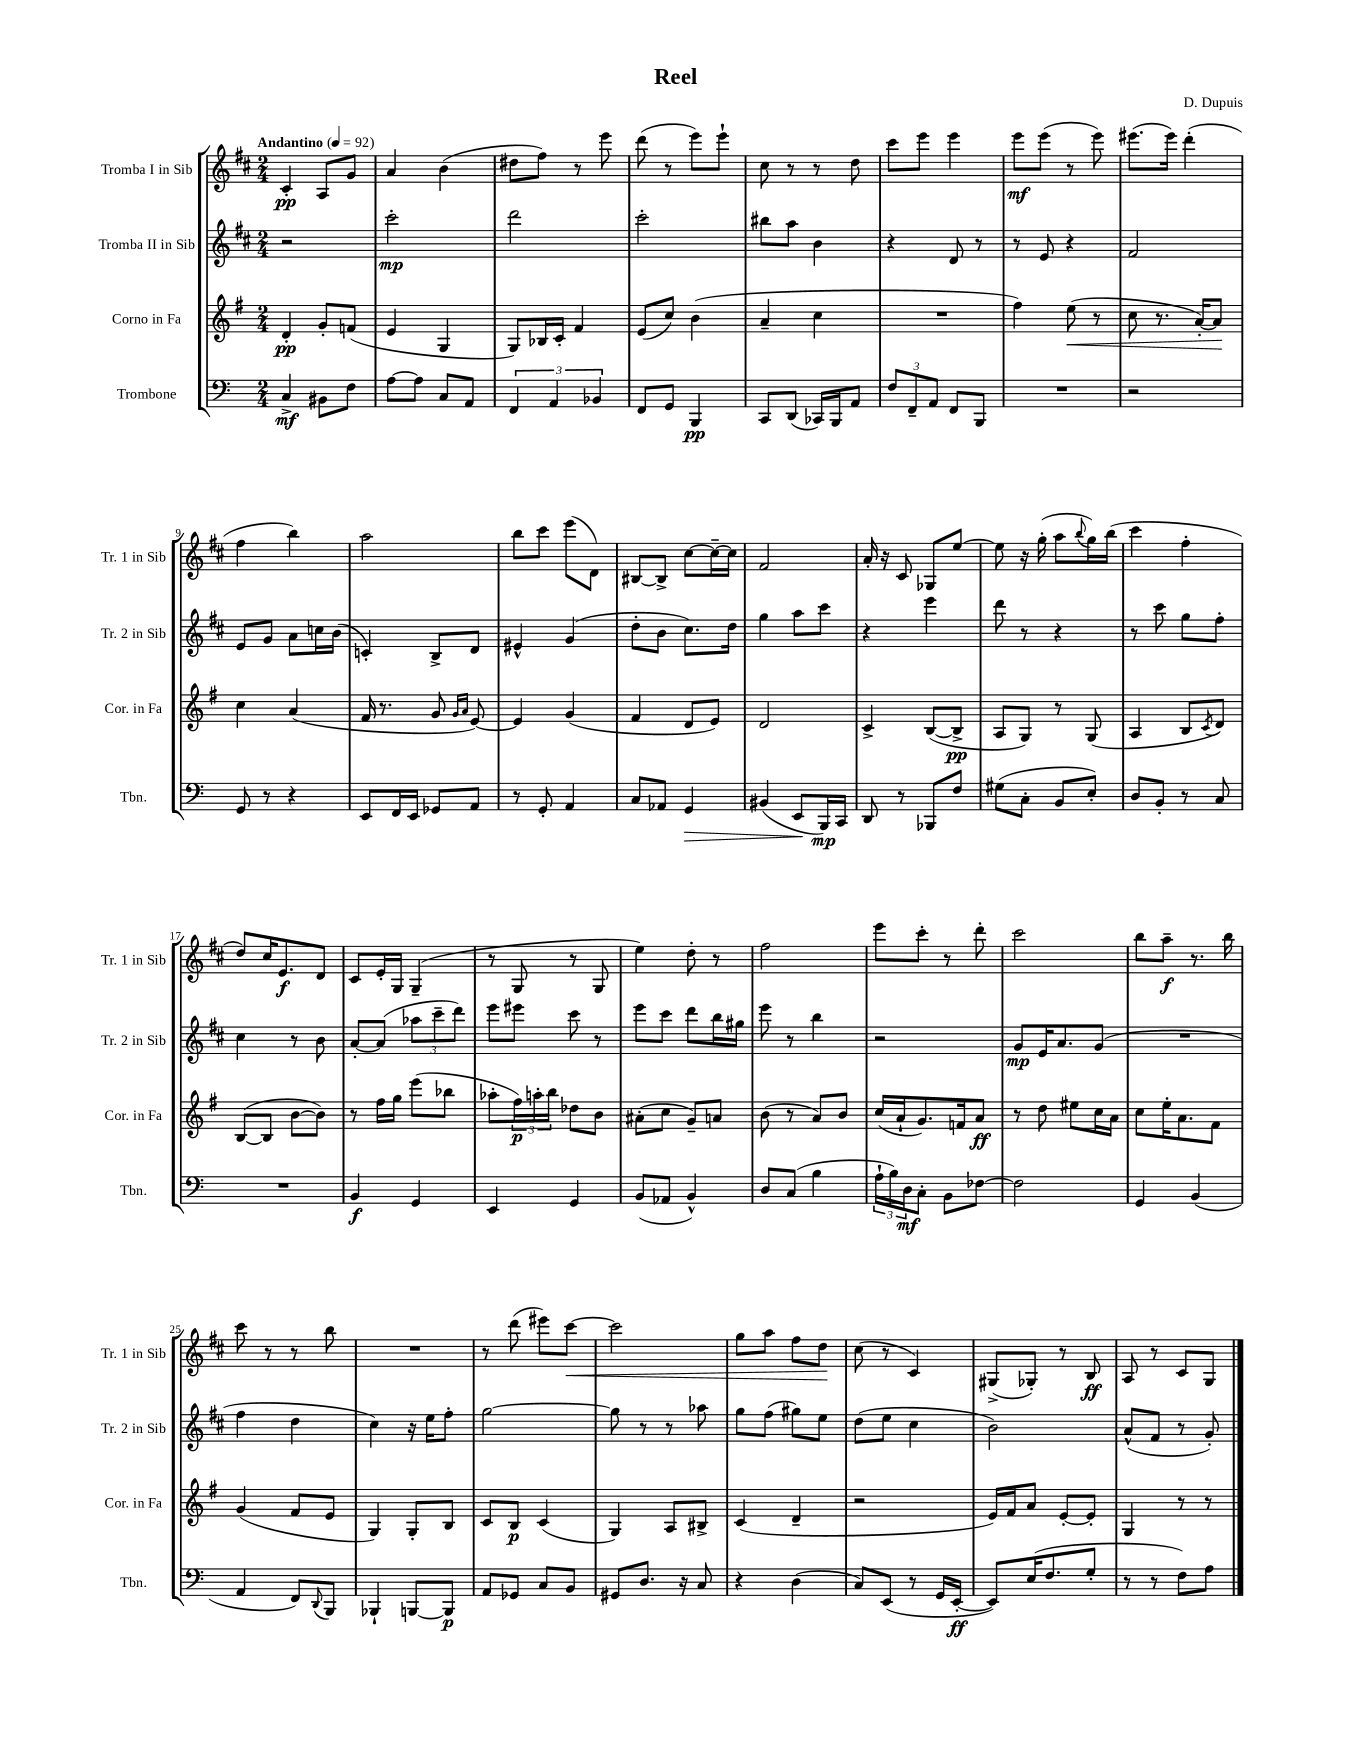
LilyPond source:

\header { title = "Reel" composer = "D. Dupuis" }
<<
\new StaffGroup <<
\new Staff = "s0" \with { instrumentName = "Tromba I in Sib" shortInstrumentName = "Tr. 1 in Sib" } {
    \clef treble \key d \major \numericTimeSignature \time 2/4 \tempo "Andantino" 4 = 92
    cis'4-.\pp a8 g'8 |
    a'4 b'4( |
    dis''8 fis''8) r8 e'''8 |
    d'''8( r8 e'''8) e'''8-! |
    cis''8 r8 r8 d''8 |
    cis'''8 e'''8 e'''4 |
    e'''8\mf e'''8( r8 e'''8) |
    eis'''8.( eis'''16) d'''4-.( |
    fis''4 b''4) |
    a''2 |
    b''8 cis'''8 e'''8( d'8) |
    bis8~ bis8-> cis''8~ cis''16~-- cis''16 |
    fis'2 |
    a'16-. r16 cis'8 ges8 e''8~ |
    e''8 r16 g''16-.( a''8 \appoggiatura { b''8 } g''16) b''16( |
    cis'''4 fis''4-. |
    d''8) cis''16 e'8.\f d'8 |
    cis'8 e'16-. g16 g4--( |
    r8 g8 r8 g8 |
    e''4) d''8-. r8 |
    fis''2 |
    e'''8 cis'''8-. r8 d'''8-. |
    cis'''2 |
    b''8 a''8--\f r8. b''16 |
    cis'''8 r8 r8 b''8 |
    R2 |
    r8 d'''8( eis'''8) cis'''8~\< |
    cis'''2 |
    g''8 a''8 fis''8 d''8\! |
    cis''8( r8 cis'4) |
    gis8->( ges8-.) r8 b8\ff |
    a8 r8 cis'8 g8 \bar "|." |
}
\new Staff = "s1" \with { instrumentName = "Tromba II in Sib" shortInstrumentName = "Tr. 2 in Sib" } {
    \clef treble \key d \major \numericTimeSignature \time 2/4
    r2 |
    cis'''2-.\mp |
    d'''2 |
    cis'''2-. |
    bis''8 a''8 b'4 |
    r4 d'8 r8 |
    r8 e'8 r4 |
    fis'2 |
    e'8 g'8 a'8 c''16 b'16( |
    c'4-.) b8-> d'8 |
    eis'4-^ g'4( |
    d''8-. b'8 cis''8.) d''16 |
    g''4 a''8 cis'''8 |
    r4 e'''4 |
    d'''8 r8 r4 |
    r8 cis'''8 g''8 fis''8-. |
    cis''4 r8 b'8 |
    a'8~-. a'8( \tuplet 3/2 { aes''8 cis'''8-- d'''8) } |
    e'''8 eis'''8 cis'''8 r8 |
    e'''8 cis'''8 d'''8 b''16 gis''16 |
    e'''8 r8 b''4 |
    r2 |
    g'8\mp e'16 a'8. g'8( |
    R2 |
    fis''4 d''4 |
    cis''4) r16 e''16 fis''8-. |
    g''2~ |
    g''8 r8 r8 aes''8 |
    g''8 fis''8( gis''8) e''8 |
    d''8( e''8 cis''4 |
    b'2) |
    a'8-^( fis'8 r8 g'8-.) \bar "|." |
}
\new Staff = "s2" \with { instrumentName = "Corno in Fa" shortInstrumentName = "Cor. in Fa" } {
    \clef treble \key g \major \numericTimeSignature \time 2/4
    d'4-.\pp g'8-. f'8( |
    e'4 g4 |
    g8) bes16 c'16-. fis'4 |
    e'8( c''8) b'4( |
    a'4-- c''4 |
    R2 |
    fis''4) e''8\<( r8 |
    c''8 r8. a'16~-.) a'8\! |
    c''4 a'4( |
    fis'16 r8. g'8 \grace { g'16 a'16 } e'8~) |
    e'4 g'4( |
    fis'4 d'8 e'8) |
    d'2 |
    c'4-> b8~( b8->\pp |
    a8 g8) r8 g8( |
    a4 b8 \acciaccatura { c'8 } d'8) |
    b8~( b8 b'8~ b'8) |
    r8 fis''16 g''16 e'''8( bes''8 |
    aes''8-. \tuplet 3/2 { fis''16\p) a''16-. b''16 } des''8 b'8 |
    ais'8-.( c''8 g'8--) a'8 |
    b'8( r8 a'8) b'8 |
    c''16( a'16-! g'8.) f'16 a'8\ff |
    r8 d''8 eis''8 c''16 a'16 |
    c''8 e''16-. a'8. fis'8 |
    g'4( fis'8 e'8 |
    g4) g8-. b8 |
    c'8 b8\p c'4( |
    g4) a8 bis8-> |
    c'4( d'4-- |
    r2 |
    e'16) fis'16 a'8 e'8~-. e'8-. |
    g4 r8 r8 \bar "|." |
}
\new Staff = "s3" \with { instrumentName = "Trombone" shortInstrumentName = "Tbn." } {
    \clef bass \key c \major \numericTimeSignature \time 2/4
    c4->\mf bis,8 f8 |
    a8~ a8 c8 a,8 |
    \tuplet 3/2 { f,4 a,4 bes,4 } |
    f,8 g,8 b,,4\pp |
    c,8 d,8( ces,16) b,,16 a,8 |
    \tuplet 3/2 { f8 f,8-- a,8 } f,8 b,,8 |
    R2 |
    r2 |
    g,8 r8 r4 |
    e,8 f,16 e,16 ges,8 a,8 |
    r8 g,8-. a,4 |
    c8 aes,8 g,4\> |
    bis,4( e,8\! b,,16\mp) c,16 |
    d,8 r8 bes,,8 f8 |
    gis8( c8-. b,8 e8-.) |
    d8 b,8-. r8 c8 |
    R2 |
    b,4\f g,4 |
    e,4 g,4 |
    b,8( aes,8 b,4-^) |
    d8 c8( b4 |
    \tuplet 3/2 { a16-! b16) d16\mf } c8-. b,8 fes8~ |
    fes2 |
    g,4 b,4( |
    a,4 f,8) \appoggiatura { d,8 } b,,8 |
    bes,,4-! b,,8~ b,,8\p |
    a,8 ges,8 c8 b,8 |
    gis,8 d8. r16 c8 |
    r4 d4( |
    c8) e,8( r8 g,16 e,16~-.\ff |
    e,8) e16( f8. g8-. |
    r8 r8 f8) a8 \bar "|." |
}
>>
>>
